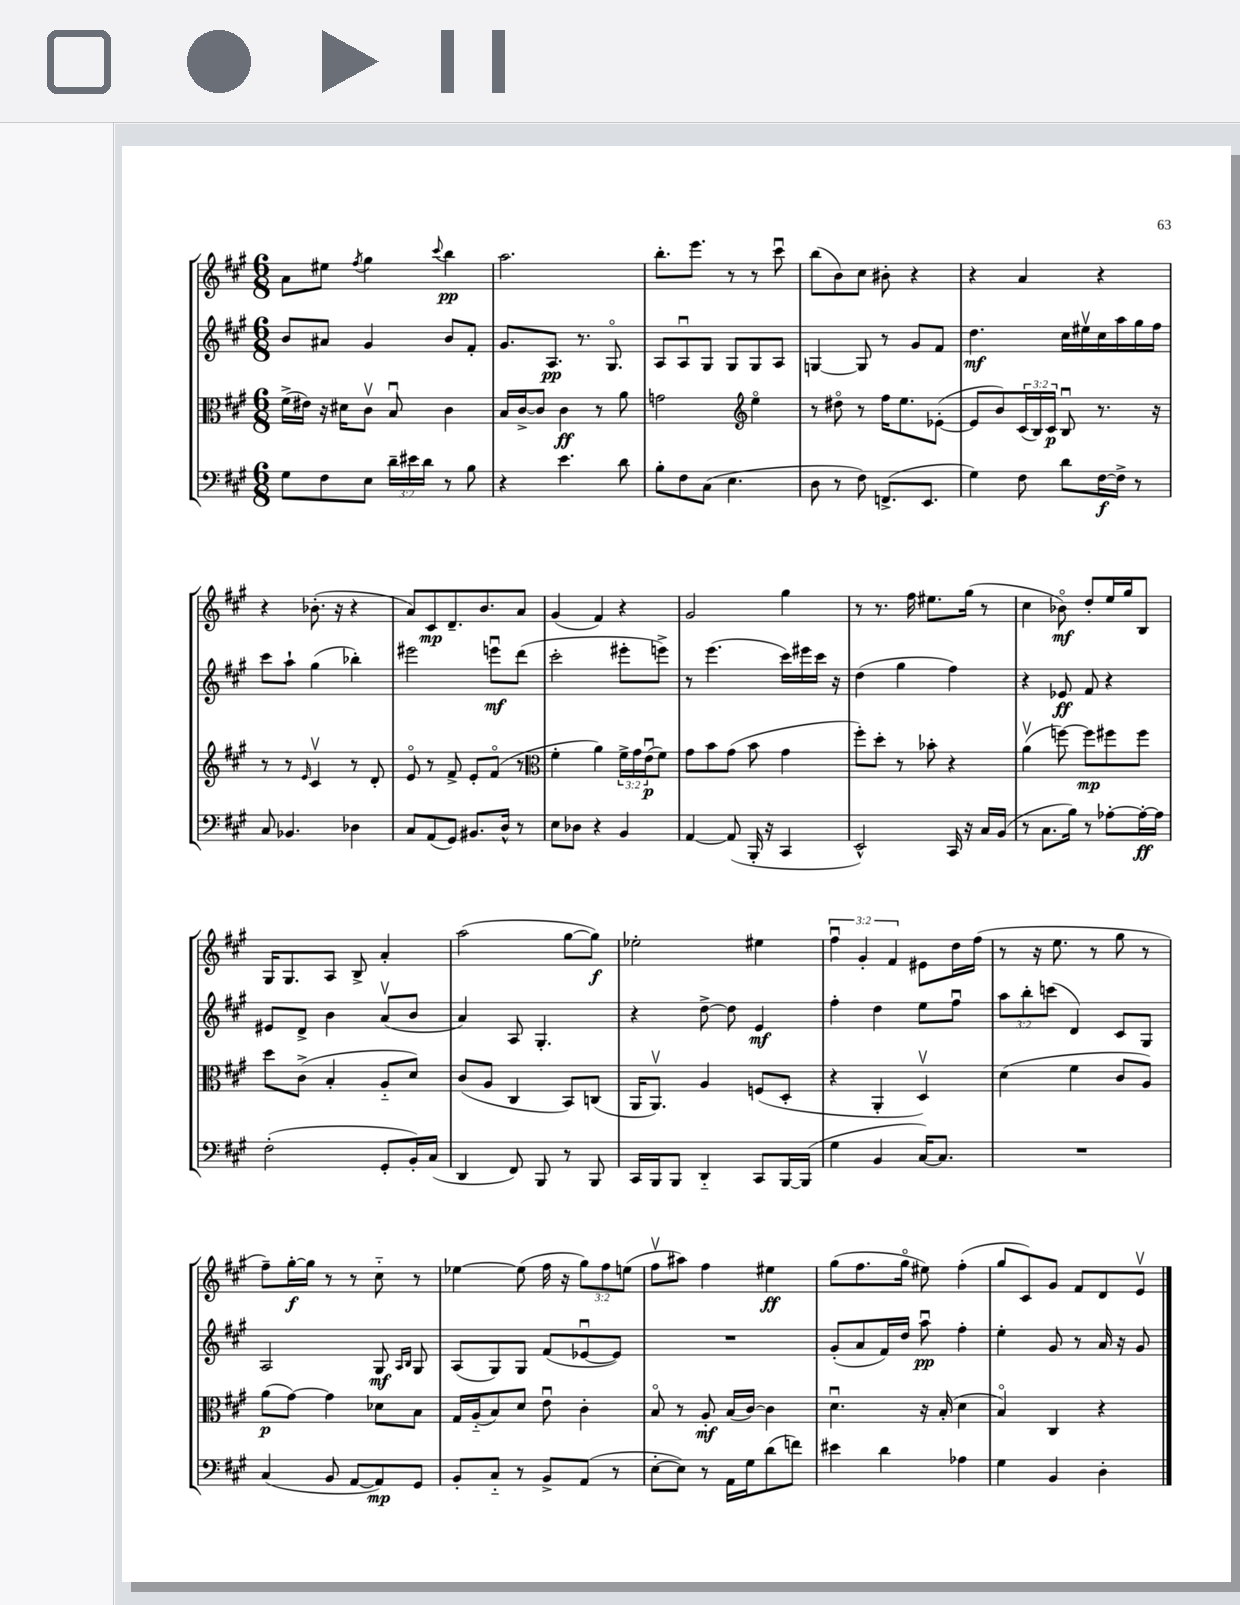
<<
\new StaffGroup <<
\new Staff = "s0" {
    \clef treble \key a \major \numericTimeSignature \time 6/8 \override Staff.TupletNumber.text = #tuplet-number::calc-fraction-text
    a'8 eis''8 \acciaccatura { fis''8 } gis''4 \appoggiatura { cis'''8 } b''4\pp |
    a''2. |
    b''8.-. e'''8. r8 r8 cis'''8\downbow |
    b''8( b'8) cis''8 bis'8-. r4 |
    r4 a'4 r4 |
    r4 bes'8.-.( r16 r4 |
    a'8) cis'8\mp d'8.-- b'8. a'8 |
    gis'4( fis'4) r4 |
    gis'2 gis''4 |
    r8 r8. fis''16 eis''8. gis''16( r8 |
    cis''4 bes'8\flageolet\mf) d''8-. e''16 gis''16 b8 |
    gis16 gis8. a8 b8-> a'4-. |
    a''2( gis''8~ gis''8\f) |
    ees''2-. eis''4 |
    \tuplet 3/2 { fis''4\downbow gis'4-. fis'4 } eis'8 d''16 fis''16( |
    r8 r16 e''8. r8 gis''8 r8 |
    fis''8--) gis''16~-.\f gis''16 r8 r8 cis''8-_ r8 |
    ees''4~ ees''8( fis''16 r16 \tuplet 3/2 { gis''8) fis''8 e''8( } |
    fis''8\upbow ais''8) fis''4 eis''4\ff |
    gis''8( fis''8. gis''16\flageolet eis''8) fis''4-.( |
    gis''8 cis'8) gis'8 fis'8 d'8 e'8\upbow \bar "|." |
}
\new Staff = "s1" {
    \clef treble \key a \major \numericTimeSignature \time 6/8 \override Staff.TupletNumber.text = #tuplet-number::calc-fraction-text
    b'8 ais'8 gis'4 b'8 fis'8-. |
    gis'8. a8.\pp r8. gis8.\flageolet |
    a8 a8\downbow gis8 gis8 gis8 a8 |
    g4~ g8 r8 gis'8 fis'8 |
    d''4.\mf cis''16 eis''16\upbow cis''16 a''16 gis''16 fis''16 |
    cis'''8 a''8-! gis''4( bes''4-.) |
    eis'''2 e'''8\downbow\mf d'''8( |
    cis'''2-. eis'''8-. e'''8->) |
    r8 e'''4.( cis'''16) eis'''16 cis'''16 r16 |
    d''4( gis''4 fis''4) |
    r4 ees'8\ff fis'8 r4 |
    eis'8 d'8-> b'4 a'8\upbow( b'8 |
    a'4) a8 gis4.-. |
    r4 d''8~-> d''8 e'4\mf |
    fis''4-. d''4 e''8 fis''8\downbow |
    \tuplet 3/2 { a''8 b''8-. c'''8( } d'4) cis'8 gis8 |
    a2 gis8\mf \grace { a16 b16 } gis8 |
    a8( gis8) gis8 fis'8( ees'8~\downbow ees'8) |
    R2. |
    gis'8-.( a'8 fis'16) d''16 a''8\downbow\pp fis''4-. |
    e''4-. gis'8 r8 a'16 r16 gis'8 \bar "|." |
}
\new Staff = "s2" {
    \clef alto \key a \major \numericTimeSignature \time 6/8 \override Staff.TupletNumber.text = #tuplet-number::calc-fraction-text
    fis'16->( eis'16) r16 dis'16 cis'8\upbow b8\downbow cis'4 |
    b16 cis'16~-> cis'8 cis'4\ff r8 a'8 |
    g'2 \clef treble e''4\flageolet |
    r8 dis''8\flageolet r8 fis''16 e''8. ees'8~-.( |
    ees'8 b'8) \tuplet 3/2 { cis'16( b16) cis'16\p } b8\downbow r8. r16 |
    r8 r8 \grace { e'16 } cis'4\upbow r8 d'8-. |
    e'8\flageolet r8 fis'8-> e'8-. fis'8\flageolet( r8 |
    \clef alto fis'4-. a'4) \tuplet 3/2 { fis'16-> gis'16 e'16\downbow\p( } fis'8) |
    gis'8 b'8 gis'8( b'8 gis'4 |
    fis''8-.) d''8-. r8 bes'8-. r4 |
    a'4\upbow( f''8~) f''8\mp fis''8 fis''8 |
    d''8 cis'8->( b4-. a8-_ d'8) |
    cis'8( a8 cis4 b,8) c8( |
    a,16 a,8.\upbow) a4 f8( d8-. |
    r4 a,4-. d4\upbow) |
    d'4( fis'4 cis'8 a8) |
    a'8\p( gis'8~) gis'4 des'8 b8 |
    gis16 a16-_( b8) d'8 e'8\downbow cis'4-. |
    b8\flageolet r8 a8-.\mf b16( cis'16~) cis'4 |
    d'4.\downbow r16 b16-.( d'4 |
    b4\flageolet) cis4 r4 \bar "|." |
}
\new Staff = "s3" {
    \clef bass \key a \major \numericTimeSignature \time 6/8 \override Staff.TupletNumber.text = #tuplet-number::calc-fraction-text
    gis8 fis8 e8 \tuplet 3/2 { d'16-- eis'16 d'16 } r8 b8 |
    r4 e'4. d'8 |
    b8-. fis8 cis8( e4. |
    d8 r8 fis8) f,8.->( e,8. |
    gis4) fis8 d'8 fis16~\f fis16-> r8 |
    cis8 bes,4. des4 |
    cis8 a,8( gis,8) bis,8. d16-^ r8 |
    e8 des8 r4 b,4 |
    a,4~ a,8( b,,16-. r16 cis,4 |
    e,2-^) cis,16 r16 cis16 b,16( |
    r8 cis8. b16) r8 aes8~-. aes16~-.\ff aes16 |
    fis2-.( gis,8-. b,16-.) cis16( |
    d,4 fis,8) b,,8 r8 b,,8 |
    cis,16 b,,16 b,,8 d,4-_ cis,8 b,,16~ b,,16( |
    gis4 b,4 cis16~) cis8. |
    R2. |
    cis4( b,8 a,8~ a,8\mp) gis,8 |
    b,8-. cis8-_ r8 b,8-> a,8( r8 |
    e8~-. e8) r8 a,16 gis16 d'8( f'8) |
    eis'4 d'4 aes4 |
    gis4 b,4 d4-. \bar "|." |
}
>>
>>
\layout { \context { \Score \remove "Bar_number_engraver" } }
